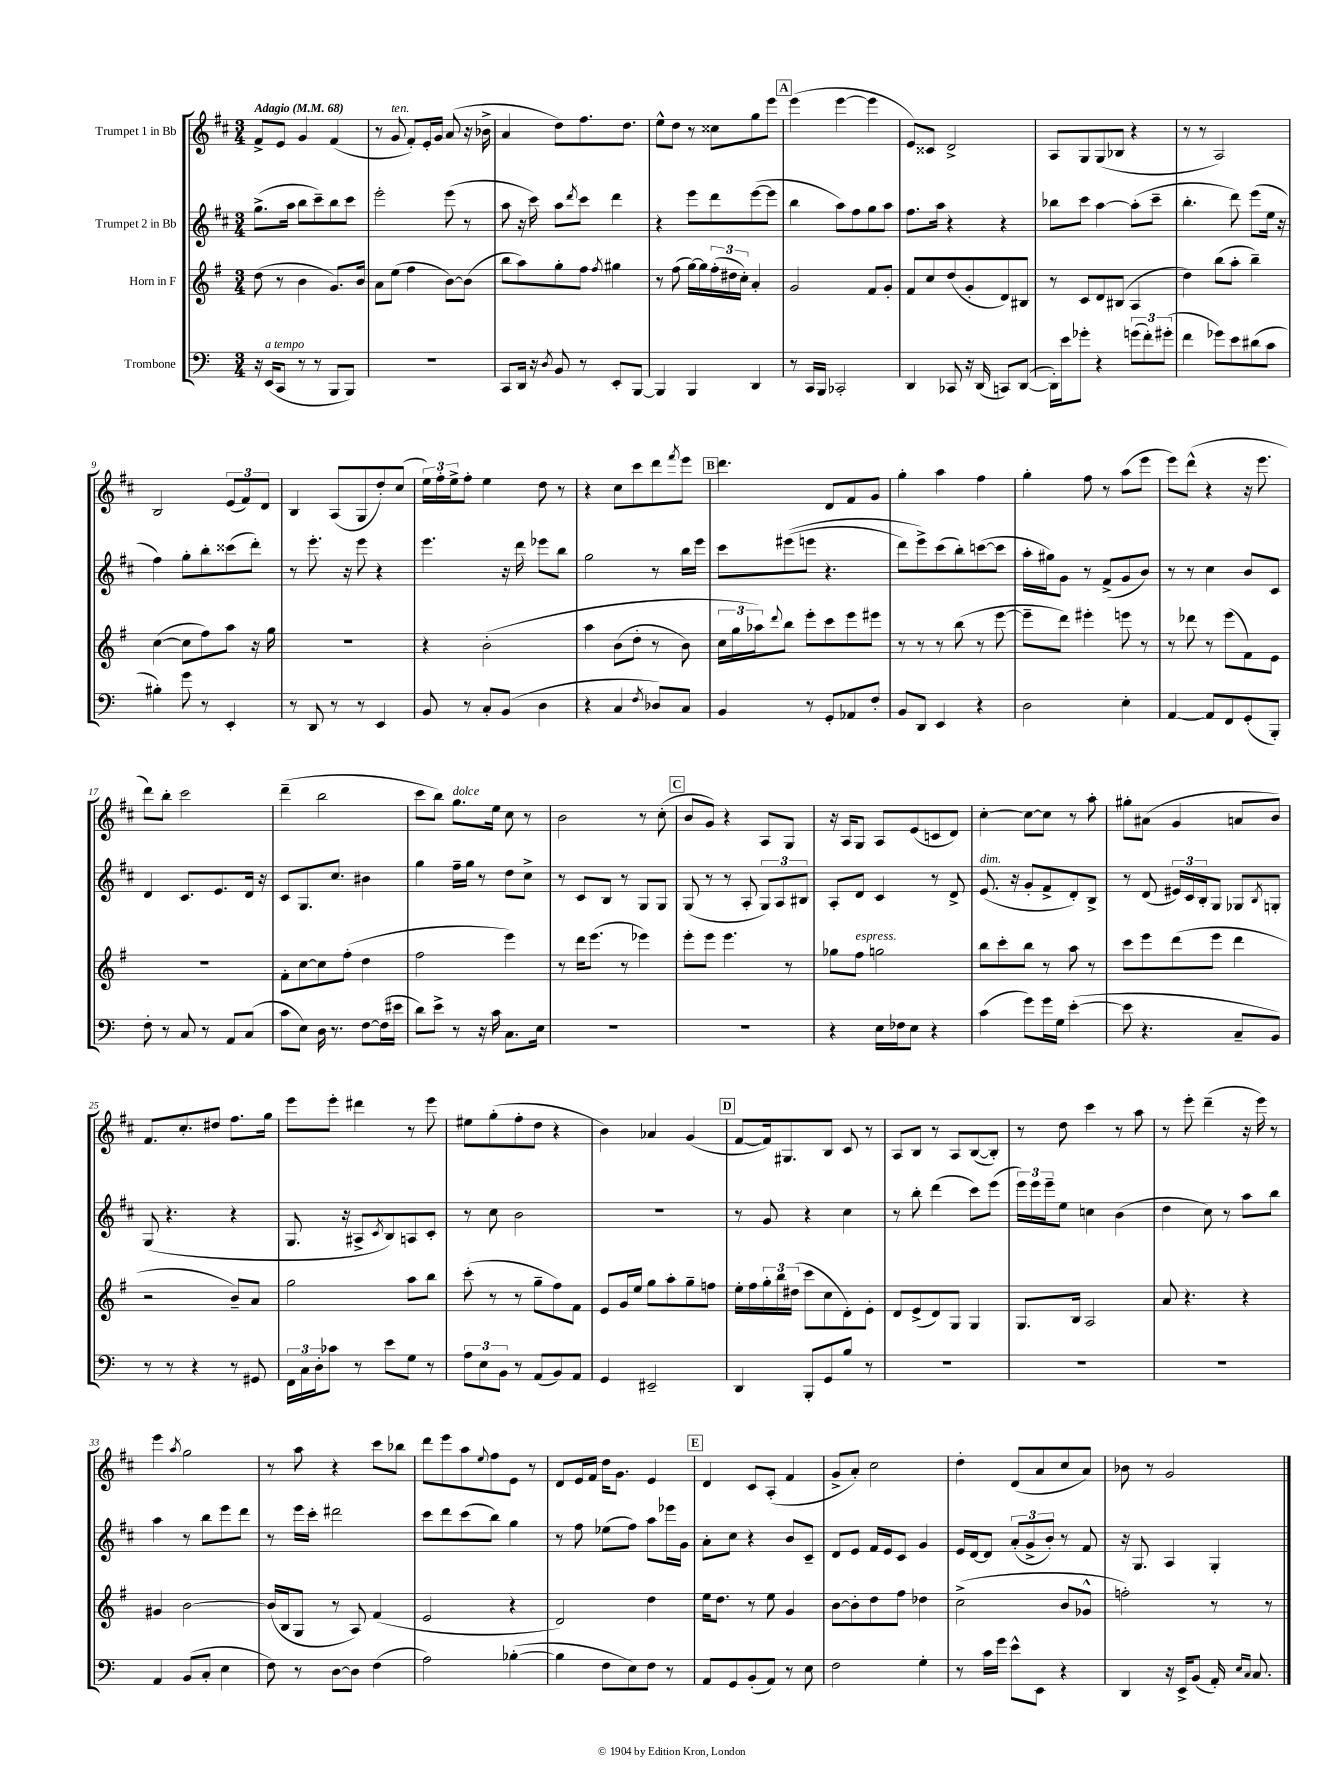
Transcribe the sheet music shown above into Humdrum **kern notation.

**kern	**kern	**kern	**kern
*staff4	*staff3	*staff2	*staff1
*clefF4	*clefG2	*clefG2	*clefG2
*k[]	*k[f#]	*k[f#c#]	*k[f#c#]
*M3/4	*M3/4	*M3/4	*M3/4
*MM68	*MM68	*MM68	*MM68
16r	(8dd\	(8.gg^\L	8f#^/L
(16EE/LK	.	.	.
8CC/J	8r	.	8e/J
.	.	16aa\Jk	.
8r	4b\	8bb\L	4g/
8r	.	8ccc#~\)	.
8BBB/L	8.g/L)	8bb\	(4f#/
8BBB/J)	.	8ccc#\J	.
.	16b/Jk	.	.
=	=	=	=
2.r	8a\L	2eee'\	8r
.	(8ee\J	.	8g/
.	4ff#\	.	8f#'/L)
.	.	.	16e'/L
.	.	.	16g/JJ
.	[8b\L)	(8eee\	(8a/
.	(8b\]J	8r	16r
.	.	.	16b-^\
=	=	=	=
8CC/L	8bb\L	8aa\	4a/
16DD/Jk	8aa\)	16r	.
16r	.	16ccc#\)	.
8qD/	.	.	.
8BB/	8gg'\	8aa\L	8dd\L)
.	.	8qddd/	.
8r	8ff#\J	8ccc#\J	8.ff#\
.	8qff#/	.	.
8EE'/L	4gg#\	4ddd\	.
.	.	.	8.dd\J
[8BBB/J	.	.	.
=	=	=	=
4BBB/]	8r	4r	8ee^^\L
.	(8ff#\	.	8dd\J
4BBB/	[16gg\LL)	8eee\L	8r
.	16gg\]	.	.
.	(24ff#'\	8ddd\	8cc##\L
.	24dd#\	.	.
.	24cc'\JJ)	.	.
4DD/	4a'/	([8eee\	8gg\
.	.	8eee\]J	8eee\J
=	=	=	=
8r	2g/	4bb\	(4eee\
16CC/LL	.	.	.
16BBB/JJ	.	.	.
2CC-'/	.	8aa\L)	[4eee\
.	.	8ff#\	.
.	8f#/L	8gg\	4eee\]
.	8g'/J	8aa\J	.
=	=	=	=
4DD/	8f#/L	8.ff#\L	8e/L)
.	8cc/	.	8c##/J
.	.	16aa\Jk	.
8CC-/	(8dd/	4r	2d^/
16r	8g'/	.	.
(16DD/	.	.	.
8CC/L)	8d/)	4r	.
([8DD/J	8B#/J	.	.
=	=	=	=
16DD'\]LL)	8r	8bb-\L	8A/L
16e\J	.	.	.
8g-'\J	8c/L	8ccc#\J	8G/
4r	8d/	[4aa\	(8G/
.	(8B#/J	.	8B-/J
(12g\L	4A/	(8aa'\]L	4r
12f'\)	.	.	.
.	.	8ccc#~\J	.
(12g#'\J	.	.	.
=	=	=	=
4f\	4dd\)	4.bb'\	8r
.	.	.	8r
8g-\L)	(8bb\L	.	2A/)
8e\	8aa'\J	8ddd\)	.
(8d#\	4bb~\)	(8eee\L	.
8c\J	.	16ee\Jk	.
.	.	16r	.
=	=	=	=
4B#'\)	([4cc\	4ff#\)	2B/
8g\	8cc\]L	8gg'\L	.
8r	8ff#\)	8bb'\	.
4EE'/	8aa\J	(8ccc##\	(12e/L
.	.	.	12f#/)
.	16r	8ddd'\J)	.
.	.	.	12d/J
.	16gg\	.	.
=	=	=	=
8r	2.r	8r	4B/
8DD/	.	8.eee'\	.
8r	.	.	(8A/L
.	.	16r	.
8r	.	8eee\	8G/
4EE/	.	4r	8dd'/)
.	.	.	(8cc#/J
=	=	=	=
8BB/	4r	4.eee\	24ee\LL)
.	.	.	24ff#'\
.	.	.	24ee^\J
8r	.	.	8ff#'\J
8C'/L	&(2b'\	.	4ee\
(8BB/J	.	16r	.
.	.	16ddd\	.
4D\	.	8eee-\L	8dd\
.	.	8bb\J	8r
=	=	=	=
4r	4aa\	2gg\	4r
4C/	(8b\L	.	8cc#\L
.	8dd'\J	.	8ccc#\
8qF/	.	.	.
8D-/L)	8r	8r	8ddd\
.	.	.	8qfff#/
8C/J	8b\)	16bb\LL	8eee\J
.	.	16eee\JJ	.
=	=	=	=
4BB/	24cc\LL	8ccc#\L	4.ddd\
.	24gg\	.	.
.	24aa-\J&)	.	.
.	8qqddd/	.	.
.	8bb\J	&((8eee#\	.
8r	8eee'\L	8eee\J	.
8GG'/L	8ccc\	4.r	8d/L
8AA-/	8eee\	.	8f#/
8F'/J	8eee#\J	.	8g/J
=	=	=	=
8BB/L	8r	8ddd\L)	4gg'\
8DD/J	8r	8eee^\&)	.
4EE/	8r	(8ccc#\	4aa\
.	(8bb\	8bb'\)	.
4r	8r	([8ccc\	4ff#\
.	[8eee\	8ccc\]J	.
=	=	=	=
2D\	8eee~\]L	16aa'\LL	4gg'\
.	.	16gg#\J)	.
.	8ddd\J)	8g\J	.
.	4eee#'\	8r	8ff#\
.	.	(8f#^/L	8r
4E'\	8eee\	8g/	(8aa\L
.	8r	8b/J)	8eee\J
=	=	=	=
[4AA/	8r	8r	8eee\L)
.	8ddd-\	8r	(8ddd^^\J
8AA/]L	8r	4cc#\	4r
8FF/	(8eee\L	.	.
(8GG'/	8f#\)	8b/L	16r
.	.	.	8.eee\
8BBB'/J)	8e\J	8c#/J	.
=	=	=	=
8F'\	2.r	4d/	8ddd\L)
8r	.	.	8bb'\J
8C/	.	8.c#/L	2ccc#\
8r	.	.	.
.	.	8.e/	.
8AA/L	.	.	.
(8C/J	.	16d/Jk	.
.	.	16r	.
=	=	=	=
8c\L	8f#'\L	8c#/L	(4ddd~\
8E\J)	[8cc\	8.G/	.
16D\	8cc\]	.	2bb\
8.r	.	8.cc#/J	.
.	(8ff#'\J	.	.
[8F\L	4dd\	4b#\	.
(16F\]L	.	.	.
16e#\JJ	.	.	.
=	=	=	=
8d\L)	2ff#\	4gg\	8ccc#\L
8e^\J	.	.	8bb\J)
8r	.	16ff#~\LL	8.gg\L
.	.	16gg\JJ	.
16r	.	8r	.
16c\	.	.	16ee\Jk
8.C\L	4eee\)	8dd\L	8cc#\
.	.	8cc#^\J	8r
16E\Jk	.	.	.
=	=	=	=
2.r	8r	8r	2b\
.	16ddd\LK	8c#/L	.
.	(8.eee\J	.	.
.	.	8B/J	.
.	8r	8r	.
.	4eee-\)	8G/L	8r
.	.	8G/J	(8cc#'\
=	=	=	=
2.r	8eee'\L	(8G/	8b/L
.	8eee\J	8r	8g/J)
.	4.eee\	8r	4r
.	.	8A'/	.
.	.	12G/L)	8A/L
.	.	12A/	.
.	8r	.	8G/J
.	.	12B#/J	.
=	=	=	=
4r	8gg-\L	8A'/L	16r
.	.	.	16A/LK
.	8ff#\J	8d/J	8G/J
16E\LL	2gg\	4c#/	8A/L
16F-\J	.	.	.
8E\J	.	.	(8e/
4r	.	8r	8c/
.	.	8d^/	8d/J)
=	=	=	=
(4c\	8bb\L	(8.e/	[4cc#'\
.	8ccc'\	.	.
.	.	16r	.
8g\L)	8bb\J	8g'/L	8cc#\_L
16g\L	8r	8f#^/	8cc#\]J
16G\JJ	.	.	.
([4e'\	8aa\	8d'/)	8r
.	8r	8B^/J	8aa'\
=	=	=	=
8e\]	8ccc\L	8r	8gg#'\L
4.r	8eee\	(8d/	(8a#\J
.	(8ddd\	24e#/LL)	4g/
.	.	24c#/	.
.	.	24B'/J	.
.	8eee\J	8G/J	.
8C~/L	4ddd\	8G-/L	8a/L
.	.	8qB/	.
8BB/J)	.	8G'/J	8b/J)
=	=	=	=
8r	2r	(8G/	8.f#/L
8r	.	4.r	.
.	.	.	8.cc#'/
4r	.	.	.
.	.	.	8dd#/J
8r	8b~/L)	4r	8.ff#\L
8GG#/	8a/J	.	.
.	.	.	16gg\Jk
=	=	=	=
24FF\LL	2gg\	8.G/	8eee\L
24C\	.	.	.
24D'\J	.	.	.
8c-\J	.	.	8eee'\J
.	.	16r	.
8r	.	8A#^/L	4ddd#\
.	.	8qc#/	.
8e\L	.	8B/)	.
8G\J	8aa\L	8A/	8r
8r	8bb\J	8c#'/J	8eee\
=	=	=	=
12A\L	(8ccc'\	8r	8ee#\L
12E\	.	.	.
.	8r	8cc#\	(8gg'\
12BB\J	.	.	.
8r	8r	2b\	8ff#'\
(8AA/L	8gg~\L	.	8dd\J
8BB/)	8ff#\)	.	4r
8AA/J	8f#\J	.	.
=	=	=	=
4GG/	8e/L	2.r	4b\)
.	16g/L	.	.
.	16ee/JJ	.	.
2EE#~/	8gg\L	.	4a-/
.	8aa'\	.	.
.	8gg~\	.	(4g/
.	8ff\J	.	.
=	=	=	=
4DD/	16ee'\LL	8r	[8f#/L
.	16ff#\	.	.
.	24gg'\	8g/	16f#/]k)
.	24bb\	.	.
.	.	.	8.G#/
.	(24dd#\JJ	.	.
8BBB'/L	8ccc\L	4r	.
8GG/	8cc\	.	8B/J
8B/J	8d'\)	4cc#\	8c#/
8r	8e'\J	.	8r
=	=	=	=
2.r	8d/L	8r	8A/L
.	(8e^/	8bb'\	8B/J
.	8d/)	(4ddd\	8r
.	8G/J	.	8A/L
.	4G/	8ccc#\L)	([8B/
.	.	(8eee\J	8B'/]J)
=	=	=	=
2.r	8.G/L	24eee\LL)	8r
.	.	24eee\	.
.	.	24eee~\J	.
.	.	8ee\J	8dd\
.	16B/Jk	.	.
.	2A/	4cc\	4ccc#\
.	.	(4b\	8r
.	.	.	8aa\
=	=	=	=
2.r	8a/	4dd\	8r
.	4.r	.	8eee'\
.	.	8cc#\)	(4ddd~\
.	.	8r	.
.	4r	8aa\L	16r
.	.	.	16eee\)
.	.	8bb\J	8r
=	=	=	=
4AA/	4g#/	4aa\	4eee\
.	.	.	8qaa/
(8BB/L	[2b\	8r	2gg\
8C'/J	.	8bb\L	.
4E\	.	8eee\	.
.	.	8ddd\J	.
=	=	=	=
8F\)	(16b/]LL	8r	8r
.	16B/J	.	.
8r	8G/J	16eee\LL	8aa\
.	.	16ccc#'\JJ	.
[8D\L	8r	2ddd#\	4r
8D\]J	8A/)	.	.
(4F\	(4f#/	.	8ccc#\L
.	.	.	8bb-\J
=	=	=	=
2A\)	2e/	8ccc#\L	8ddd\L
.	.	8ddd\	8eee\
.	.	(8ccc#\	8aa\
.	.	.	8qqee/
.	.	8bb\J)	8ff#\
([4B-'\	4r	4gg\	8e\J
.	.	.	8r
=	=	=	=
4B-\]	2d/)	8r	8d/L
.	.	8ff#\	16e/L
.	.	.	16f#/JJ
8F\L	.	(8ee-\L	16dd\LK
.	.	.	8.g\J
8E\)	.	8ff#\J)	.
8F\J	4dd\	8aa\L	4e/
8r	.	16eee-\L	.
.	.	16g\JJ	.
=	=	=	=
8AA/L	16ee\LK	8a'\L	4d/
.	8.dd\J	.	.
8GG/	.	8cc#\J	.
(8BB'/	8r	4r	8c#/L
8AA/J)	8ee\	.	(8A'/J
8r	4g/	8b/L	4f#/
8E\	.	8c#~/J	.
=	=	=	=
2F\	[8b\L	8d/L	8g^/L
.	8b'\]	8e/J	8a'/J)
.	8dd\	16f#/LL	2cc#\
.	.	16e/J	.
.	8ff#\J	8c#/J	.
4G'\	4dd-\	4g/	.
=	=	=	=
8r	(2cc^\	16e/LL	4dd'\
.	.	[16d/J	.
16c\LL	.	8d/]J	.
16g\JJ	.	.	.
8e^^\L	.	(12a'/L	(8d/L
.	.	12g^/	.
8EE\J	.	.	8a/
.	.	12b'/J)	.
4r	8b/L	8r	8cc#/
.	8g-^^/J	8f#/	8a/J)
=	=	=	=
4DD/	2ff'\)	16r	8b-\
.	.	8.G/	.
.	.	.	8r
16r	.	4A/	2g/
16EE^/LK	.	.	.
(8BB/J	.	.	.
16AA'/)	8r	4G'/	.
16qqE/LL	.	.	.
16qqC/JJ	.	.	.
8.C/	.	.	.
.	8r	.	.
==	==	==	==
*-	*-	*-	*-
